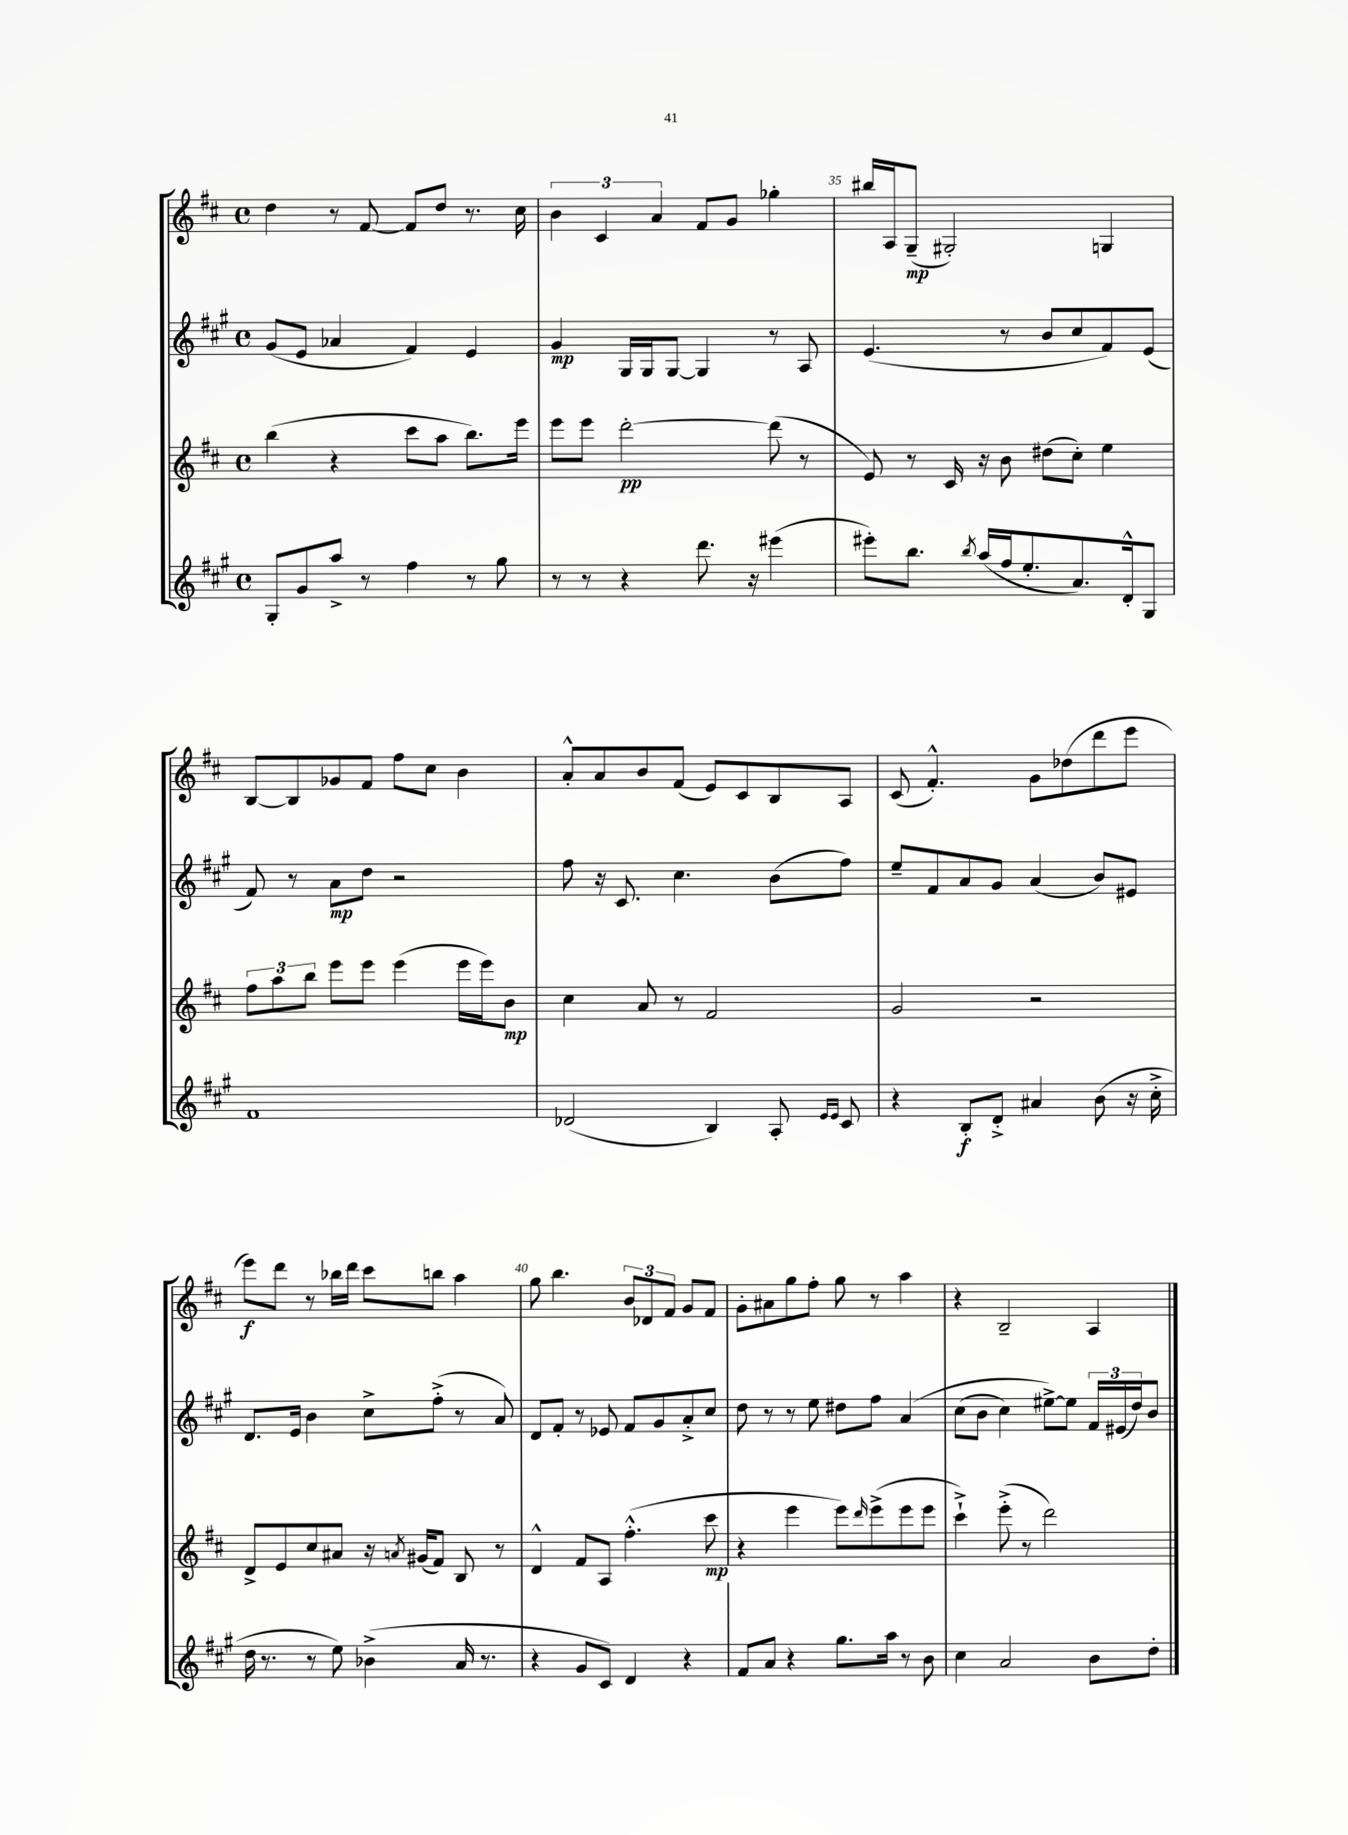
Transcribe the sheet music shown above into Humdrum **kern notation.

**kern	**kern	**kern	**kern
*staff4	*staff3	*staff2	*staff1
*clefG2	*clefG2	*clefG2	*clefG2
*k[f#c#g#]	*k[f#c#]	*k[f#c#g#]	*k[f#c#]
*M4/4	*M4/4	*M4/4	*M4/4
*met(c)	*met(c)	*met(c)	*met(c)
8G#'	(4bb	(8g#	4dd
8g#	.	8e	.
8aa^	4r	4a-	8r
8r	.	.	[8f#
4ff#	8ccc#	4f#)	8f#]
.	8aa	.	8dd
8r	8.bb)	4e	8.r
8gg#	.	.	.
.	16eee	.	16cc#
=	=	=	=
8r	8eee	4g#	6b
8r	8eee	.	.
.	.	.	6c#
4r	[2ddd'	16G#	.
.	.	16G#	.
.	.	.	6a
.	.	[8G#	.
8.ddd	.	4G#]	8f#
.	.	.	8g
16r	.	.	.
(4eee#	(8ddd]	8r	4gg-'
.	8r	8A	.
=	=	=	=
8eee#')	8e)	(4.e	16bb#
.	.	.	16A
8.bb	8r	.	(8G~
.	16c#	.	2G#')
8qbb	.	.	.
(16aa	16r	.	.
16ff#	8b	8r	.
8.ee'	.	.	.
.	(8dd#	8b	.
8.a)	8cc#')	8cc#	.
.	4ee	8f#)	4G
16d'^^	.	.	.
8G#	.	(8e	.
=	=	=	=
1f#	12ff#	8f#)	[8B
.	12aa	.	.
.	.	8r	8B]
.	12bb	.	.
.	8eee	8a	8g-
.	8eee	8dd	8f#
.	(4eee	2r	8ff#
.	.	.	8cc#
.	16eee	.	4b
.	16eee)	.	.
.	8b	.	.
=	=	=	=
(2d-	4cc#	8ff#	8a'^^
.	.	16r	8a
.	.	8.c#	.
.	8a	.	8b
.	8r	4.cc#	(8f#
4B)	2f#	.	8e)
.	.	.	8c#
8A'	.	(8b	8B
16qqe	.	.	.
16qqe	.	.	.
8c#	.	8ff#)	8A
=	=	=	=
4r	2g	8ee~	(8c#
.	.	8f#	4.f#'^^)
8B'	.	8a	.
8d'^	.	8g#	.
4a#	2r	(4a	8g
.	.	.	(8dd-
(8b	.	8b)	8ddd
16r	.	8e#	8eee
16cc#'^	.	.	.
=	=	=	=
16dd	8d^	8.d	8eee)
8.r	.	.	.
.	8e	.	8ddd
.	.	16e	.
8r	8cc#	4b	8r
8ee)	8a#	.	16bb-
.	.	.	16ddd
(4b-^	16r	8cc#^	8ccc#
.	8qa	.	.
.	(16g#	.	.
.	8f#)	(8ff#'^	8bb
16a	8B	8r	4aa
8.r	.	.	.
.	8r	8a)	.
=	=	=	=
4r	4d^^	8d	8gg
.	.	8f#'	4.bb
8g#	8f#	8r	.
8c#)	8A	8e-	.
4d	(4.ff#'^^	8f#	12b
.	.	.	12d-
.	.	8g#	.
.	.	.	12f#
4r	.	8a'^	8g
.	8ccc#	8cc#	8f#
=	=	=	=
8f#	4r	8dd	8g'
8a	.	8r	8a#
4r	4eee	8r	8gg
.	.	8ee	8ff#'
8.gg#	8eee)	8dd#	8gg
.	16qqddd	.	.
.	(8eee^	8ff#	8r
16aa	.	.	.
8r	8eee	&(4a	4aa
8b	8eee	.	.
=	=	=	=
4cc#	4ccc#`^)	(8cc#	4r
.	.	8b	.
2a	(8eee'^	4cc#)	2B~
.	8r	.	.
.	2ddd)	[8ee#^&)	.
.	.	8ee#]	.
8b	.	24f#	4A
.	.	(24e#	.
.	.	24dd)	.
8dd'	.	8b	.
==	==	==	==
*-	*-	*-	*-
